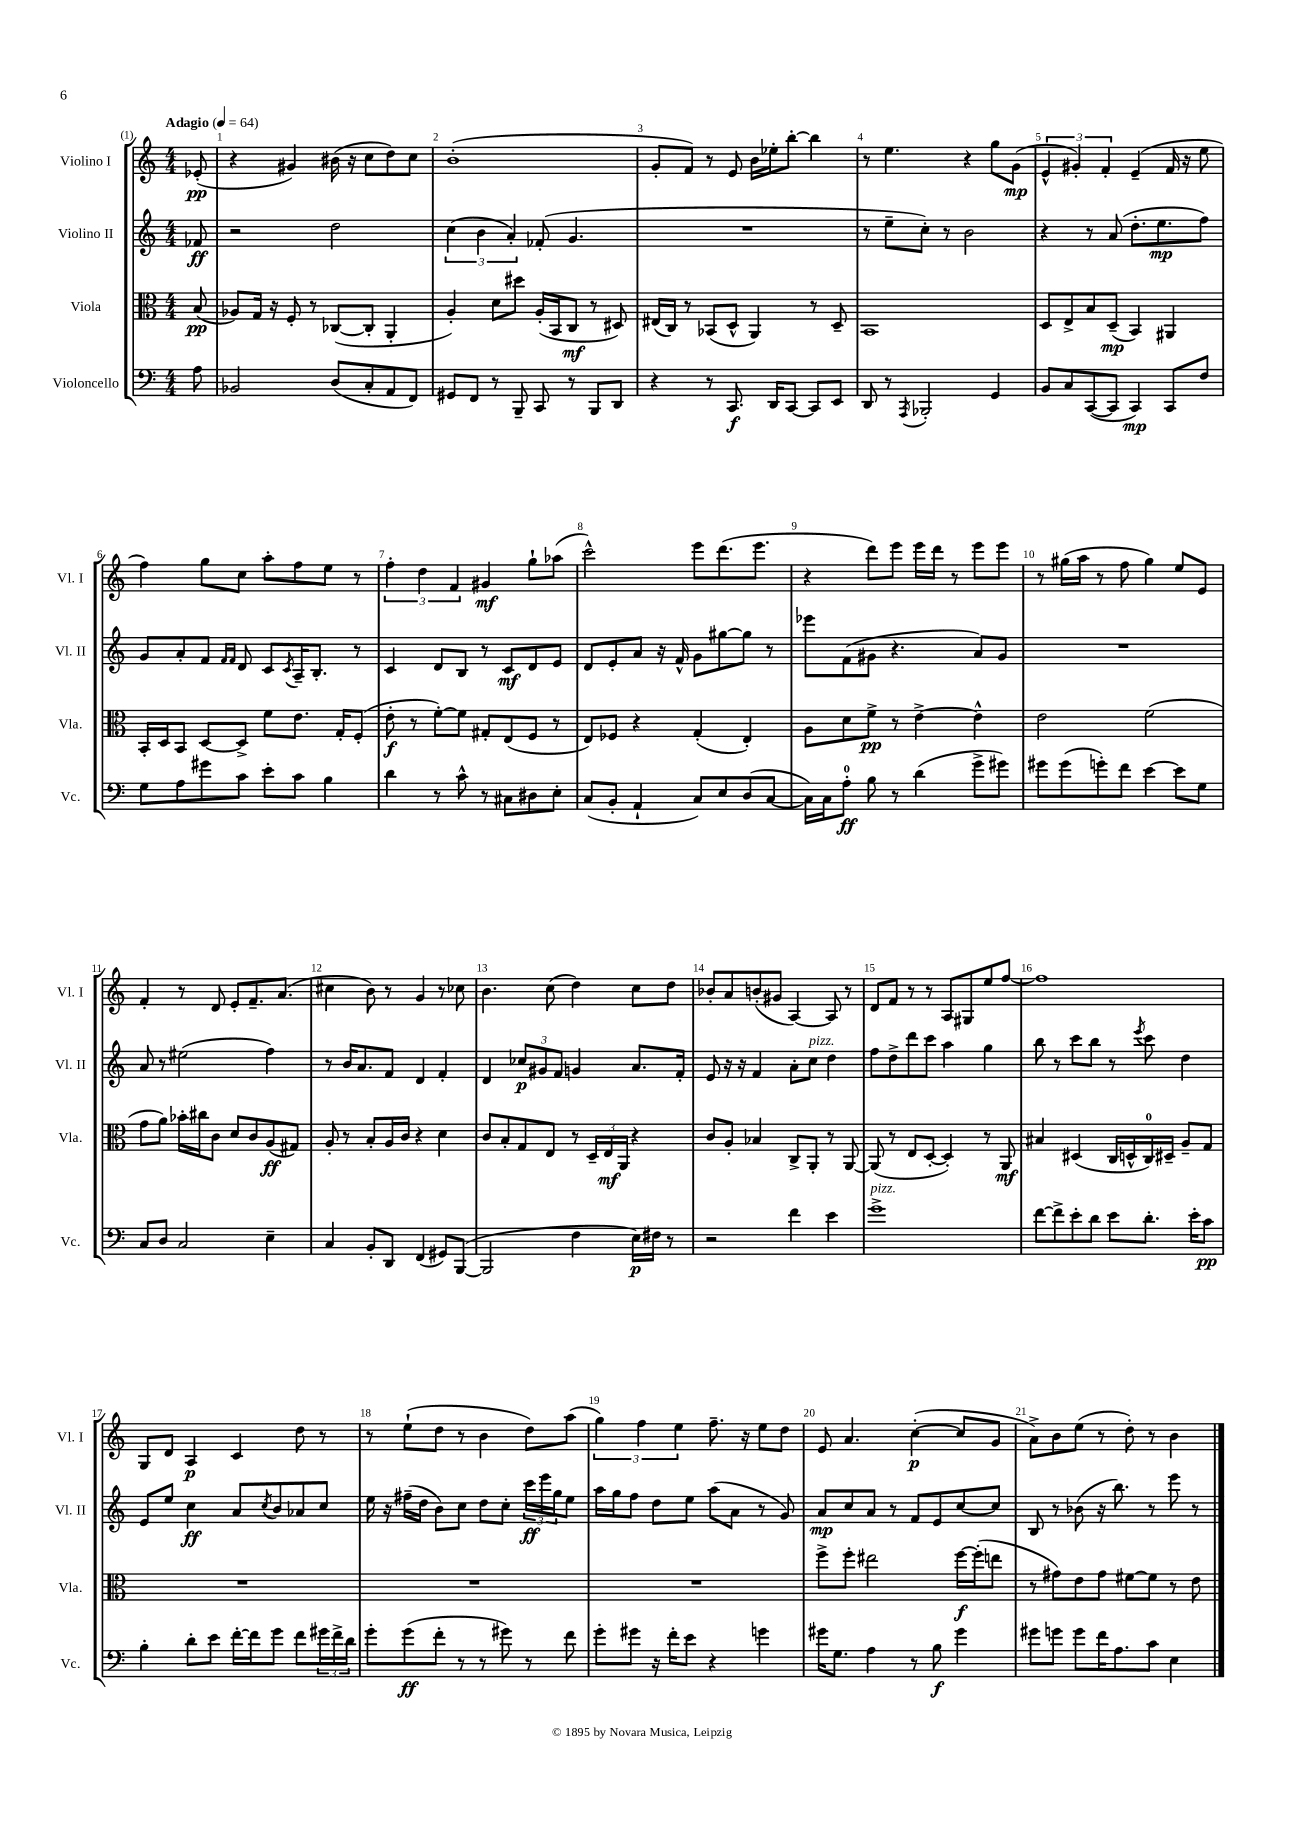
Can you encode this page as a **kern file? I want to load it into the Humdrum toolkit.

**kern	**kern	**kern	**kern
*staff4	*staff3	*staff2	*staff1
*clefF4	*clefC3	*clefG2	*clefG2
*k[]	*k[]	*k[]	*k[]
*M4/4	*M4/4	*M4/4	*M4/4
*MM64	*MM64	*MM64	*MM64
8A	(8B	8f-	(8e-'
=	=	=	=
2BB-	8A-)	2r	4r
.	16G	.	.
.	16r	.	.
.	8F'	.	4g#)
.	8r	.	.
(8D	([8C-	2dd	(16b#
.	.	.	16r
8C'	8C-']	.	8cc
8AA	4AA'	.	8dd)
8FF)	.	.	8cc
=	=	=	=
8GG#	4A')	(6cc	(1b'
8FF	.	.	.
.	.	6b	.
8r	8d	.	.
.	.	6a')	.
8BBB~	8dd#	.	.
8CC	(16A'	(8f-'	.
.	16BB	.	.
8r	8C	4.g	.
8BBB	8r	.	.
8DD	8D#)	.	.
=	=	=	=
4r	(16E#	1r	8g'
.	16C)	.	.
.	8r	.	8f)
8r	(8BB-	.	8r
8.CC	8D^^	.	8e
.	4AA)	.	16b
16DD	.	.	16ee-'
[8CC	.	.	[8bb'
8CC]	8r	.	4bb]
8EE	8D~	.	.
=	=	=	=
8DD	1BB	8r	8r
8r	.	8ee~	4.ee
8qAAA	.	.	.
2BBB-'	.	8cc')	.
.	.	8r	.
.	.	2b	4r
4GG	.	.	8gg
.	.	.	(8g
=	=	=	=
8BB	8D	4r	6e^^
8C	8E^	.	.
.	.	.	6g#')
([8CC	8B	8r	.
.	.	.	6f'
8CC]	(8D~	(8a	.
4CC)	4BB)	8.dd'	(4e~
.	.	8.ee	.
8CC	4AA#	.	16f
.	.	.	16r
8F	.	8ff)	8ee
=	=	=	=
8G	16BB'	8g	4ff)
.	16D	.	.
8A	8BB	8a'	.
8g#	[8D	8f	8gg
.	.	16qqf	.
.	.	16qqf	.
8c	8D^]	8d	8cc
8e'	8f	8c	8aa'
.	.	8qc	.
8c	8.e	16A~	8ff
.	.	8.B'	.
4B	.	.	8ee
.	16G'	.	.
.	(8F'	8r	8r
=	=	=	=
4d	8e'	4c	6ff'
.	8r	.	.
.	.	.	6dd
8r	[8f')	8d	.
.	.	.	6f
8c^^	8f]	8B	.
8r	8G#'	8r	4g#
8C#	(8E	8c	.
8D#	8F	8d	8gg`
8E'	8r	8e	(8aa-
=	=	=	=
(8C	8E)	8d	2ccc^^)
8BB'	8F-	8e'	.
4AA`	4r	8a	.
.	.	16r	.
.	.	16f^^	.
8C)	(4G'	8g	8eee
8E	.	[8gg#	(8.ddd
(8D	4E')	8gg#]	.
.	.	.	8.eee
[8C	.	8r	.
=	=	=	=
16C])	8A	8eee-	4r
16C	.	.	.
8A'	8d	(8f	.
8B	8f^	8g#	8ddd)
8r	8r	4.r	8eee
(4d	[4e^	.	16eee
.	.	.	16ddd
.	.	.	8r
8g^	4e^^]	8a)	8eee
8g#)	.	8g#	8eee
=	=	=	=
8g#	2e	1r	8r
(8g#	.	.	(16gg#
.	.	.	16aa
8g')	.	.	8r
8f	.	.	8ff
[4e	(2f	.	4gg#)
8e]	.	.	8ee
8G	.	.	8e
=	=	=	=
8C	8g	8a	4f'
8D	8a)	8r	.
2C	16b-'	(2ee#	8r
.	16cc#	.	.
.	8c	.	8d
.	8d	.	8e'
.	8c	.	8.f~
4E~	(8A	4ff)	.
.	.	.	(8.a
.	8G#)	.	.
=	=	=	=
4C	8A'	8r	4cc#
.	8r	16b	.
.	.	8.a	.
8BB'	8B'	.	8b)
8DD	16A	8f	8r
.	16c	.	.
(4FF	4r	4d	4g
8GG#)	4d	4f'	8r
([8BBB	.	.	8cc-
=	=	=	=
2BBB]	8c	4d	4.b
.	8B'	.	.
.	8G	12cc-	.
.	.	12g#	.
.	8E	.	(8cc
.	.	12f	.
4F	8r	4g	4dd)
.	24D~	.	.
.	24E	.	.
.	24AA	.	.
16E)	4r	8.a	8cc
16F#	.	.	.
8r	.	.	8dd
.	.	16f'	.
=	=	=	=
2r	8c	8e	8b-'
.	8A'	16r	8a
.	.	16r	.
.	4B-	4f	(8b'
.	.	.	8g#
4f	8C^	8a'	[4A)
.	8AA'	8cc	.
4e	8r	4dd	8A]
.	[8AA	.	8r
=	=	=	=
1g^	(8AA]	8ff	8d
.	8r	8dd^	8f
.	8E	8ddd	8r
.	[8D'	8ccc	8r
.	4D'])	4aa	8A
.	.	.	8G#
.	8r	4gg	8ee
.	8AA	.	[8ff
=	=	=	=
[8f	4B#	8bb	1ff]
8f^]	.	8r	.
8e'	(4D#	8ccc	.
8d	.	8bb	.
8e	16C	8r	.
.	16D^^	.	.
.	.	8qeee	.
8.d'	16C)	8ccc	.
.	16D#~	.	.
.	8A~	4dd	.
16e'	.	.	.
8c	8G	.	.
=	=	=	=
4B'	1r	8e	8G
.	.	8ee	8d
8d'	.	4cc	4A
8e	.	.	.
[16f'	.	8a	4c
16f]	.	.	.
.	.	8qcc	.
8g	.	8b	.
8f	.	8a-	8dd
24g#	.	8cc	8r
24f^	.	.	.
24d	.	.	.
=	=	=	=
8g'	1r	16ee	8r
.	.	16r	.
(8g	.	(16ff#~	(8ee`
.	.	16dd	.
8f'	.	8b)	8dd
8r	.	8cc	8r
8r	.	8dd	4b
8g#)	.	8cc'	.
8r	.	24ccc	8dd)
.	.	24eee	.
.	.	24gg	.
8f	.	8ee	(8aa
=	=	=	=
8g'	1r	16aa	6gg)
.	.	16gg	.
8g#	.	8ff	.
.	.	.	6ff
16r	.	8dd	.
16f'	.	.	.
.	.	.	6ee
8e	.	8ee	.
4r	.	(8aa	8.ff~
.	.	8a	.
.	.	.	16r
4g	.	8r	8ee
.	.	8g)	8dd
=	=	=	=
16g#	8ff^	8a	8e
8.G	.	.	.
.	8ff'	8cc	4.a
4A	2ee#	8a	.
.	.	8r	.
8r	.	8f	([4cc'
8B	.	8e	.
4g#	[16ff	[8cc	8cc]
.	(16ff']	.	.
.	8ee	8cc]	8g
=	=	=	=
8g#	8r	8B	8a^)
8g	8g#)	8r	8b
8g	8e	(8b-	(8ee
16f	8g#	16r	8r
8.A	.	8.bb)	.
.	[8f#	.	8dd')
8c	8f#]	8r	8r
4E	8r	8eee	4b
.	8e	8r	.
==	==	==	==
*-	*-	*-	*-
